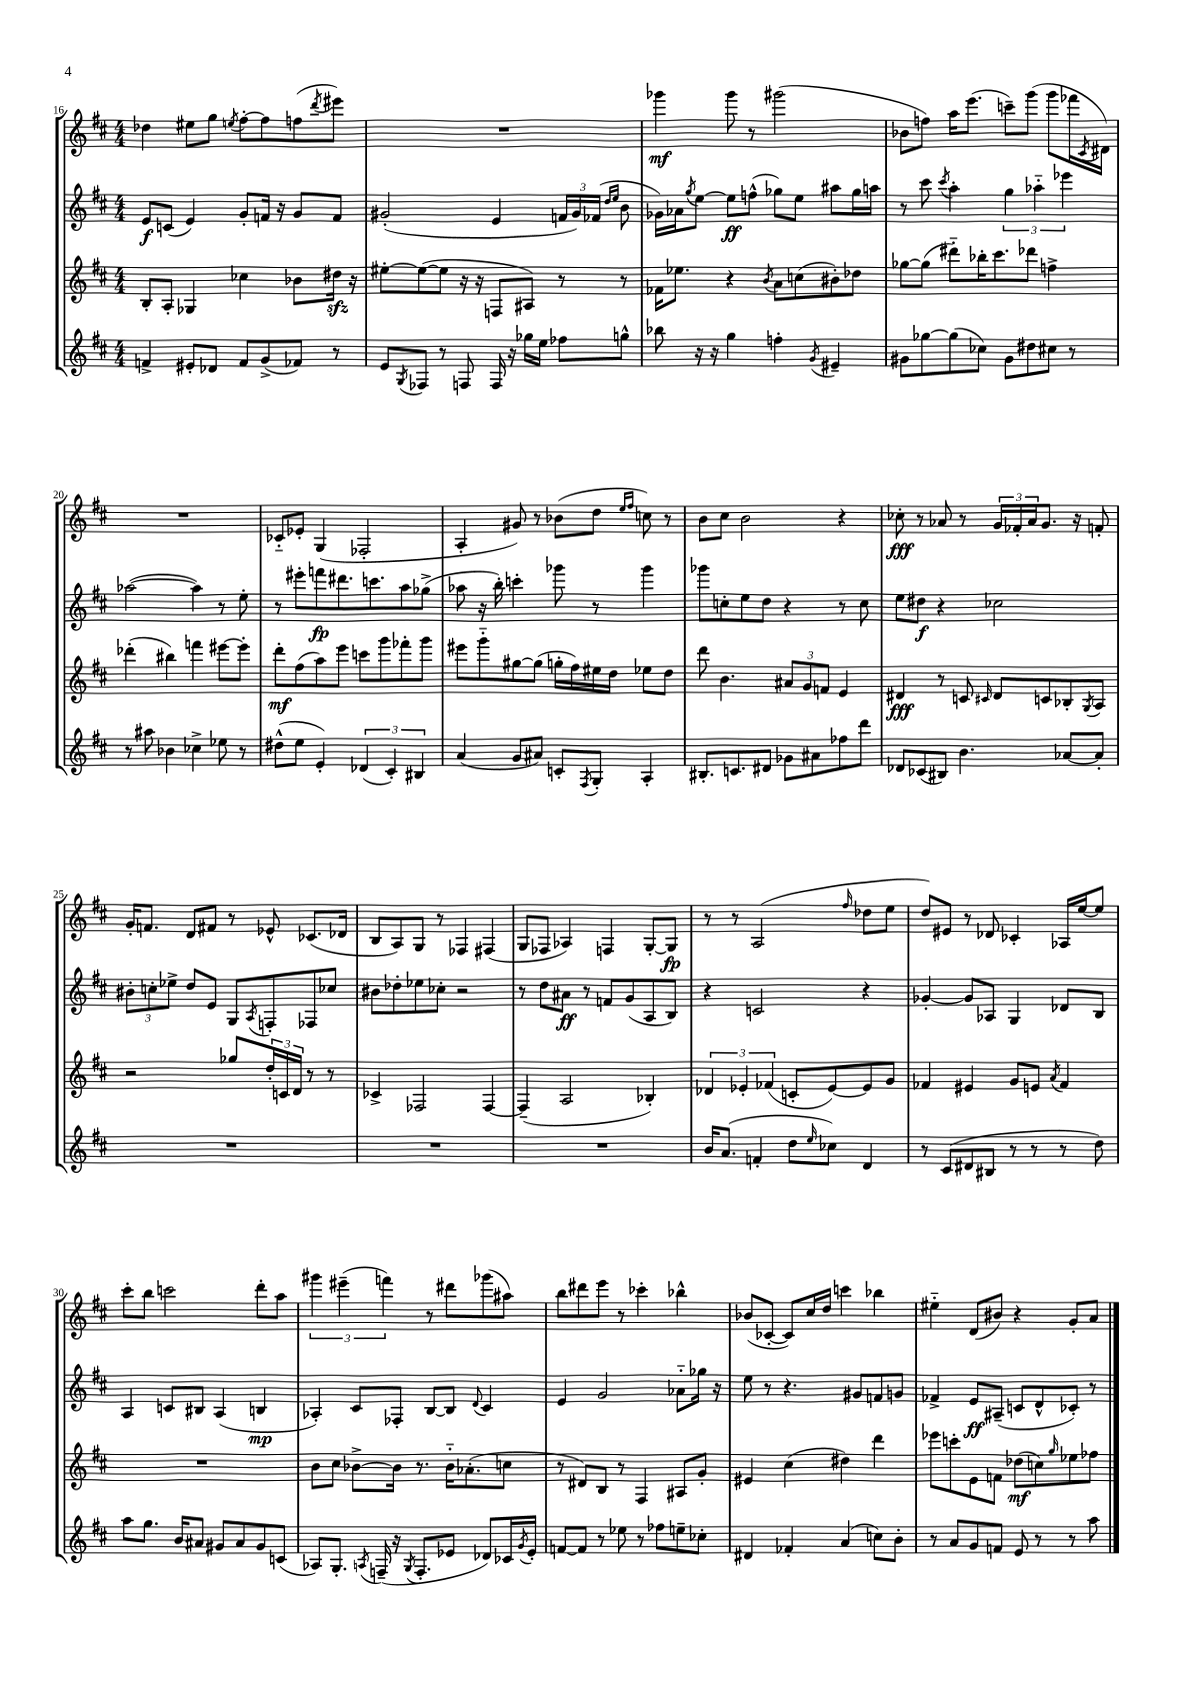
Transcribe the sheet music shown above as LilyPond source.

<<
\new StaffGroup <<
\new Staff = "s0" {
    \clef treble \key d \major \numericTimeSignature \time 4/4
    des''4 eis''8 g''8 \acciaccatura { e''8 } fis''8~-. fis''8 f''8( \acciaccatura { d'''8 } eis'''8) |
    R1 |
    ges'''4\mf ges'''8 r8 gis'''2( |
    bes'8 f''8) a''16 e'''8.( c'''8--) g'''8( g'''8 fes'''16 \acciaccatura { cis'8 } dis'16) |
    R1 |
    ces'8-_ ees'8-. g4( fes2-. |
    a4-. gis'8) r8 bes'8( d''8 \grace { e''16 fis''16 } c''8) r8 |
    b'8 cis''8 b'2 r4 |
    ces''8-.\fff r8 aes'8 r8 \tuplet 3/2 { g'16 fes'16-. aes'16 } g'8. r16 f'8-. |
    g'16-. f'8. d'8 fis'8 r8 ees'8-^ ces'8.( des'16 |
    b8 a8) g8 r8 fes4 fis4( |
    g8 fes8 aes4) f4 g8~-. g8\fp |
    r8 r8 a2( \grace { fis''16 } des''8 e''8 |
    d''8) eis'8 r8 des'8 ces'4-. aes16 e''16~ e''8 |
    cis'''8-. b''8 c'''2 d'''8-. a''8 |
    \tuplet 3/2 { gis'''4 eis'''4--( f'''4) } r8 dis'''8 ges'''8( ais''8) |
    b''8 dis'''8 e'''8 r8 ces'''4-. bes''4-^ |
    bes'8( ces'8~-. ces'8) cis''16 d''16 c'''4 bes''4 |
    eis''4-_ d'8( bis'8) r4 g'8-. a'8 \bar "|." |
}
\new Staff = "s1" {
    \clef treble \key d \major \numericTimeSignature \time 4/4
    e'8\f c'8( e'4) g'8-. f'16 r16 g'8 f'8 |
    gis'2-.( e'4 \tuplet 3/2 { f'16 gis'16) fes'16( } \grace { d''16 e''16 } b'8 |
    ges'16) aes'16 \acciaccatura { g''8 } e''8~ e''8\ff f''8-^( ges''8) e''8 ais''8 ges''16 a''16 |
    r8 cis'''8 \acciaccatura { cis'''8 } a''4-. \tuplet 3/2 { g''4 aes''4-_ ees'''4 } |
    aes''2~( aes''4) r8 e''8-. |
    r8 eis'''8-. f'''8\fp dis'''8. c'''8. a''8 ges''8->( |
    aes''8 r16 b''16-.) c'''4-. ges'''8 r8 ges'''4 |
    ges'''8 c''8-. e''8 d''8 r4 r8 c''8 |
    e''8 dis''8\f r4 ces''2 |
    \tuplet 3/2 { bis'8-. c''8-. ees''8-> } d''8 e'8 g8 \acciaccatura { a8 } f8-. fes8 ces''8 |
    bis'8 des''8-. ees''8 ces''8-. r2 |
    r8 d''8 ais'8\ff r8 f'8 g'8( a8 b8) |
    r4 c'2 r4 |
    ges'4~-. ges'8 aes8 g4 des'8 b8 |
    a4 c'8 bis8 a4( b4\mp |
    aes4-.) cis'8 fes8-. b8~ b8 \appoggiatura { d'8 } cis'4 |
    e'4 g'2 aes'8-_ ges''16 r16 |
    e''8 r8 r4. gis'8 f'8 g'8 |
    fes'4-> e'8\ff ais8--( c'8 d'8-^ ces'8-.) r8 \bar "|." |
}
\new Staff = "s2" {
    \clef treble \key d \major \numericTimeSignature \time 4/4
    b8-. a8-. ges4 ces''4 bes'8 dis''16\sfz r16 |
    eis''8~-. eis''8~( eis''8 r16 r16 f8 ais8) r8 r8 |
    fes'16 ees''8. r4 \acciaccatura { b'8 } a'8 c''8( bis'8-.) des''8 |
    ges''8~ ges''8( dis'''8-_) bes''16-. cis'''8. des'''8 f''4-> |
    des'''4-.( bis''4) f'''4 eis'''8~ eis'''8-. |
    d'''8-.\mf fis''8( a''8) e'''8 c'''8 g'''8 fes'''8-. g'''8 |
    eis'''8 g'''8-_ gis''8~ gis''8( g''16-. fis''16) eis''16 d''16 ees''8 d''8 |
    d'''8 b'4. \tuplet 3/2 { ais'8 g'8 f'8 } e'4 |
    dis'4\fff r8 c'8 \grace { cis'16 } dis'8 c'8 bes8-. \acciaccatura { g8 } a8 |
    r2 ges''8 \tuplet 3/2 { d''16-. c'16 d'16 } r8 r8 |
    ces'4-> fes2 fes4~ |
    fes4--( a2 bes4-.) |
    \tuplet 3/2 { des'4 ees'4-. fes'4( } c'8-. ees'8~) ees'8 g'8 |
    fes'4 eis'4 g'8 e'8 \acciaccatura { a'8 } fes'4 |
    R1 |
    b'8 cis''8 bes'8~-> bes'16 r8. bes'16-_ aes'8.-.( c''8 |
    r8 dis'8) b8 r8 fis4 ais8 g'8-. |
    eis'4 cis''4( dis''4) d'''4 |
    ees'''8 c'''8-. e'8 f'8 des''8\mf( c''8) \grace { g''16 } ees''8 fes''8 \bar "|." |
}
\new Staff = "s3" {
    \clef treble \key d \major \numericTimeSignature \time 4/4
    f'4-> eis'8-. des'8 f'8 g'8->( fes'8) r8 |
    e'8 \acciaccatura { g8 } fes8 r8 f8 f16 r16 ges''16 e''16 fes''8 g''8-^ |
    bes''8 r16 r16 g''4 f''4-. \acciaccatura { g'8 } eis'4-- |
    gis'8 ges''8~ ges''8( ces''8) gis'8 dis''8 cis''8 r8 |
    r8 ais''8 bes'4 ces''4-> ees''8 r8 |
    dis''8-^( e''8 e'4-.) \tuplet 3/2 { des'4( cis'4-.) bis4 } |
    a'4( g'8 ais'8) c'8-. \acciaccatura { fis8 } g8-. a4-. |
    bis8.-. c'8. dis'8 ges'8 ais'8 fes''8 d'''8 |
    des'8 ces'8( bis8) b'4. aes'8~ aes'8-. |
    R1 |
    R1 |
    R1 |
    b'16 a'8.( f'4-. d''8 \grace { e''16 } ces''8) d'4 |
    r8 cis'8( dis'8 bis8 r8 r8 r8 d''8) |
    a''8 g''8. b'16 ais'8 gis'8 ais'8 gis'8 c'8( |
    aes8) g8.-. \acciaccatura { a8 } f16--( r16 \acciaccatura { g8 } f8.-. ees'8 des'8) ces'16 \acciaccatura { g'8 } ees'16-. |
    f'8~ f'8 r8 ees''8 r8 fes''8 e''8-- ces''8-. |
    dis'4 fes'4-. a'4( c''8) b'8-. |
    r8 a'8 g'8 f'8 e'8 r8 r8 a''8 \bar "|." |
}
>>
>>
\layout { \context { \Score currentBarNumber = #16 } }
